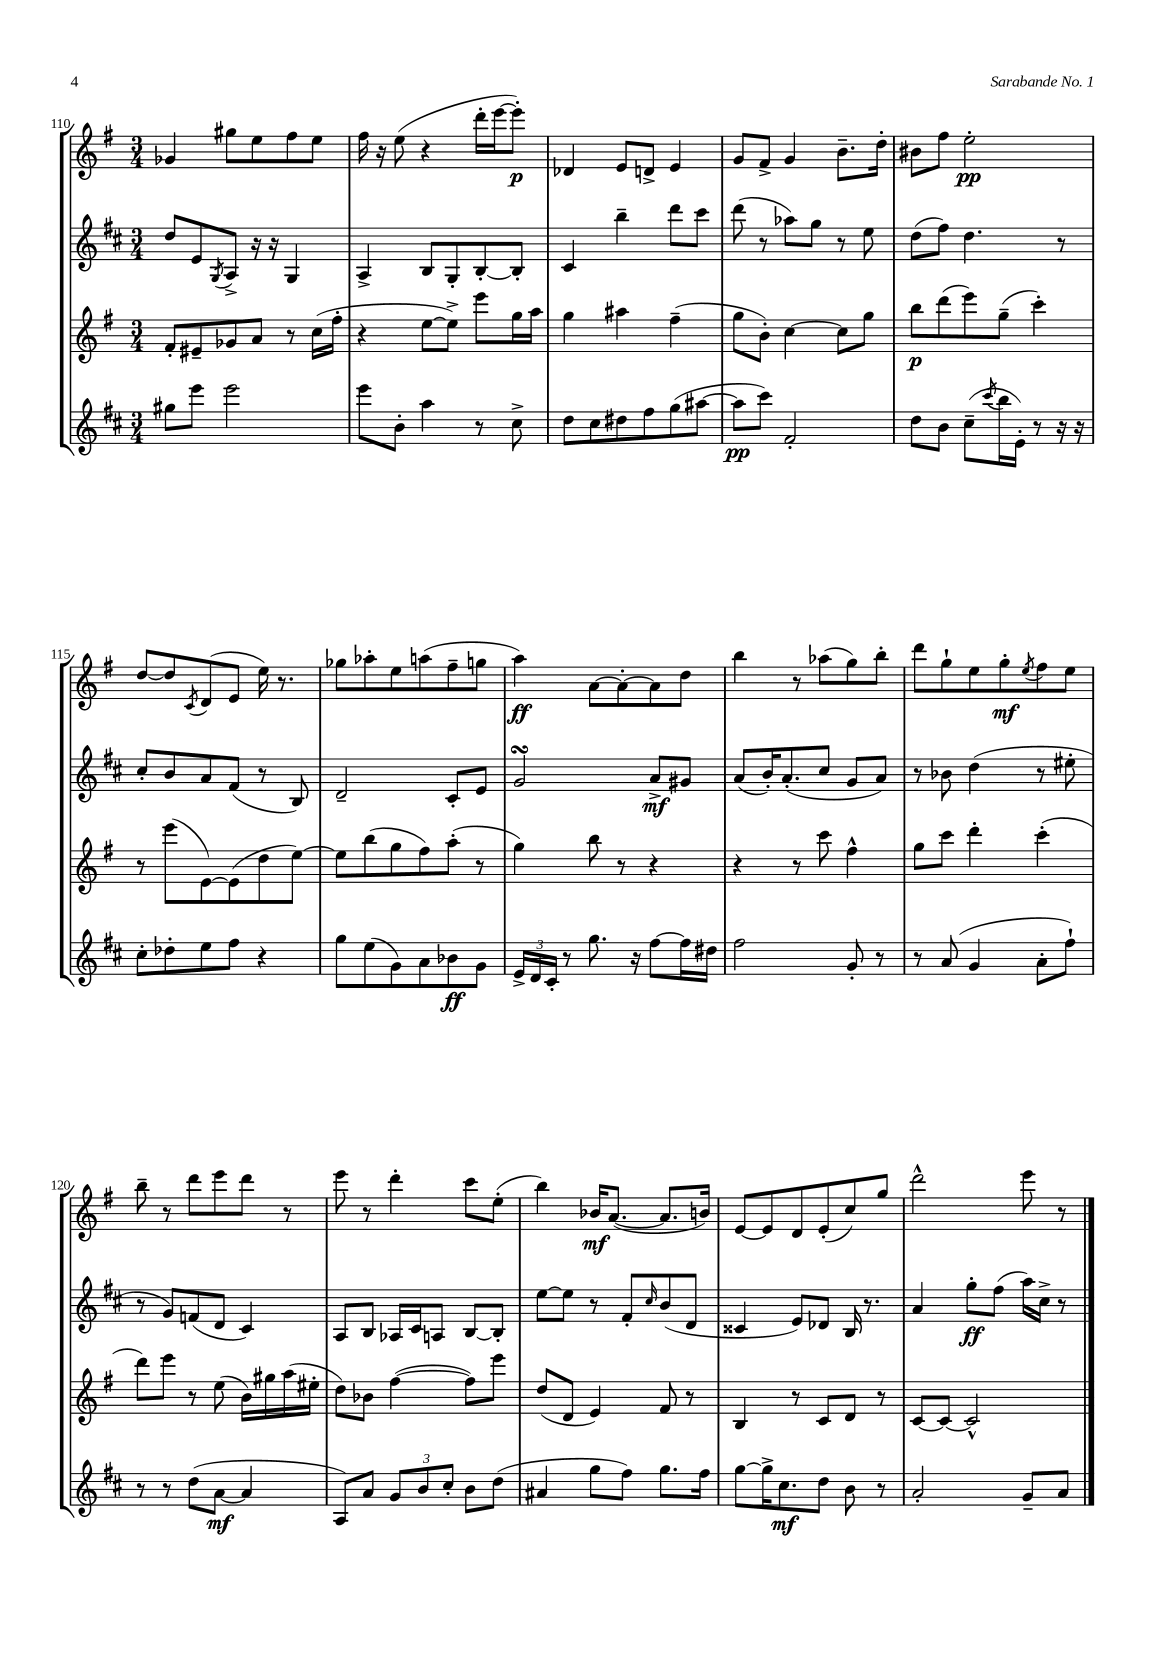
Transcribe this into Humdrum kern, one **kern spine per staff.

**kern	**kern	**kern	**kern
*staff4	*staff3	*staff2	*staff1
*clefG2	*clefG2	*clefG2	*clefG2
*k[f#c#]	*k[f#]	*k[f#c#]	*k[f#]
*M3/4	*M3/4	*M3/4	*M3/4
8gg#	8f#'	8dd	4g-
8eee	8e#~	8e	.
.	.	8qG	.
2eee	8g-	8A^	8gg#
.	8a	16r	8ee
.	.	16r	.
.	8r	4G	8ff#
.	(16cc	.	8ee
.	16ff#'	.	.
=	=	=	=
8eee	4r	4A^	16ff#
.	.	.	16r
8b'	.	.	(8ee
4aa	[8ee	8B	4r
.	8ee^])	8G'	.
8r	8eee	[8B'	16ddd'
.	.	.	[16eee
8cc#^	16gg	8B']	8eee'])
.	16aa	.	.
=	=	=	=
8dd	4gg	4c#	4d-
8cc#	.	.	.
8dd#	4aa#	4bb~	8e
8ff#	.	.	8d^
(8gg	(4ff#~	8ddd	4e
[8aa#	.	8ccc#	.
=	=	=	=
8aa#]	8gg	(8ddd	8g
8ccc#)	8b')	8r	8f#^
2f#'	[4cc	8aa-)	4g
.	.	8gg	.
.	8cc]	8r	8.b~
.	8gg	8ee	.
.	.	.	16dd'
=	=	=	=
8dd	8bb	(8dd	8b#
8b	(8ddd	8ff#)	8ff#
(8cc#~	8eee)	4.dd	2ee'
8qccc#	.	.	.
16bb	(8gg~	.	.
16e')	.	.	.
8r	4ccc')	.	.
16r	.	8r	.
16r	.	.	.
=	=	=	=
8cc#'	8r	8cc#'	[8dd
8dd-'	(8eee	8b	8dd]
.	.	.	8qc
8ee	[8e)	8a	(8d
8ff#	(8e]	(8f#	8e
4r	8dd	8r	16ee)
.	.	.	8.r
.	[8ee)	8B)	.
=	=	=	=
8gg	8ee]	2d~	8gg-
(8ee	(8bb	.	8aa-'
8g)	8gg	.	8ee
8a	8ff#)	.	(8aa
8b-	(8aa'	8c#'	8ff#~
8g	8r	8e	8gg
=	=	=	=
24e^	4gg)	2g	4aa)
24d	.	.	.
24c#'	.	.	.
8r	.	.	.
8.gg	8bb	.	[8a
.	8r	.	8a'_
16r	.	.	.
[8ff#	4r	8a^	8a]
16ff#]	.	8g#	8dd
16dd#	.	.	.
=	=	=	=
2ff#	4r	(8a	4bb
.	.	16b')	.
.	.	(8.a'	.
.	8r	.	8r
.	8ccc	8cc#	(8aa-
8g'	4ff#^^	8g	8gg)
8r	.	8a)	8bb'
=	=	=	=
8r	8gg	8r	8ddd
(8a	8ccc	8b-	8gg`
4g	4ddd'	(4dd	8ee
.	.	.	8gg'
.	.	.	8qee
8a'	(4ccc'	8r	8ff#
8ff#`)	.	8ee#'	8ee
=	=	=	=
8r	8ddd)	8r	8bb~
8r	8eee	8g)	8r
(8dd	8r	(8f	8ddd
[8a	(8ee	8d	8eee
4a]	16b)	4c#)	8ddd
.	16gg#	.	.
.	(16aa	.	8r
.	16ee#'	.	.
=	=	=	=
8A)	8dd)	8A	8eee
8a	8b-	8B	8r
12g	([4ff#	16A-	4ddd'
.	.	16c#	.
12b	.	.	.
.	.	8A	.
12cc#'	.	.	.
8b	8ff#])	[8B	8ccc
(8dd	8eee	8B']	(8ee'
=	=	=	=
4a#	(8dd	[8ee	4bb)
.	8d	8ee]	.
8gg	4e)	8r	16b-
.	.	.	([8.a
8ff#)	.	8f#'	.
.	.	16qqcc#	.
8.gg	8f#	(8b	8.a]
.	8r	8d	.
16ff#	.	.	16b)
=	=	=	=
[8gg	4B	4c##	[8e
16gg^]	.	.	8e]
8.cc#	.	.	.
.	8r	8e)	8d
8dd	8c	8d-	(8e'
8b	8d	16B	8cc)
.	.	8.r	.
8r	8r	.	8gg
=	=	=	=
2a'	[8c	4a	2ddd^^
.	8c_	.	.
.	2c^^]	8gg'	.
.	.	(8ff#	.
8g~	.	16aa)	8eee
.	.	16cc#^	.
8a	.	8r	8r
==	==	==	==
*-	*-	*-	*-
